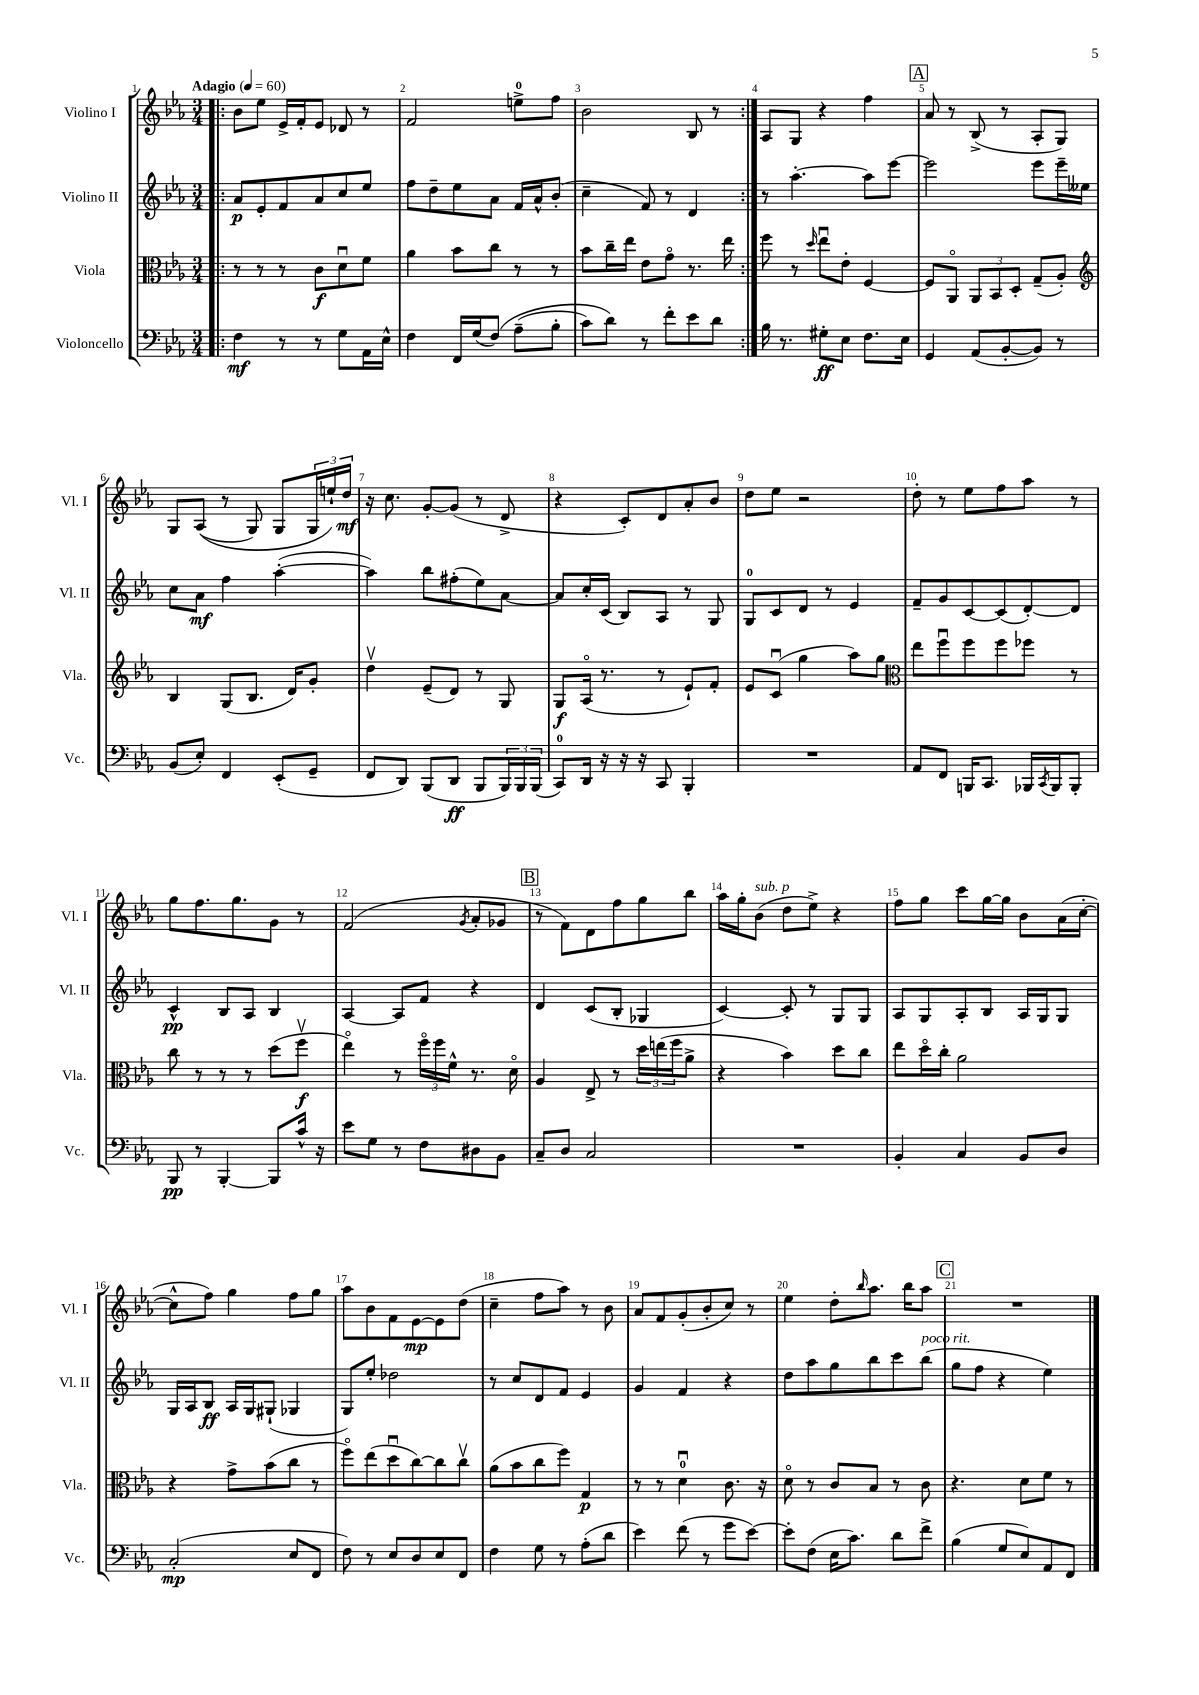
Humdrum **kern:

**kern	**kern	**kern	**kern
*staff4	*staff3	*staff2	*staff1
*clefF4	*clefC3	*clefG2	*clefG2
*k[b-e-a-]	*k[b-e-a-]	*k[b-e-a-]	*k[b-e-a-]
*M3/4	*M3/4	*M3/4	*M3/4
*MM60	*MM60	*MM60	*MM60
=!|:	=!|:	=!|:	=!|:
4F	8r	8a-	8b-
.	8r	8e-'	8ee-
8r	8r	8f	16e-^
.	.	.	16f'
8r	8c	8a-	8e-
8G	8du	8cc	8d-
16AA-	8f	8ee-	8r
16E-^^	.	.	.
=	=	=	=
4F	4a-	8ff	2f
.	.	8dd~	.
16FF	8b-	8ee-	.
(16G	.	.	.
&(8F)	8cc	8a-	.
(8A-~	8r	16f	8ee^
.	.	16a-^^	.
8B-'	8r	(8b-'	8ff
=	=	=	=
8c)	8b-	4cc~	2b-
8d&)	16cc~	.	.
.	16ee-	.	.
8r	8e-	8f)	.
8f'	8go	8r	.
8e-	8.r	4d	8B-
8d	.	.	8r
.	16ee-	.	.
=:|!	=:|!	=:|!	=:|!
16B-	8ff	8r	8A-
8.r	.	.	.
.	8r	[4.aa-'	8G
.	16qqdd	.	.
8G#'	8ee-u	.	4r
8E-	8e-'	.	.
8.F	[4F	8aa-]	4ff
.	.	[8eee-	.
16E-	.	.	.
=	=	=	=
4GG	8F]	2eee-]	8a-
.	8AA-o	.	8r
(8AA-	12AA-	.	(8B-^
.	12BB-	.	.
[8BB-'	.	.	8r
.	12D'	.	.
8BB-])	(8G~	8eee-	8A-'
8r	8A-')	16eee-~	8G)
.	.	16ee--	.
=	=	=	=
*	*clefG2	*	*
(8BB-	4B-	8cc	8G
8E-')	.	8a-	&((8A-
4FF	(8G	4ff	8r
.	8.B-	.	8G)
(8EE-'	.	([4aa-'	8G
.	16d)	.	.
8GG~	8g'	.	24G
.	.	.	24ee`&)
.	.	.	24dd
=	=	=	=
8FF	4ddv	4aa-])	16r
.	.	.	8.cc
8DD)	.	.	.
(8BBB-	(8e-~	8bb-	[8g'
8DD	8d)	(8ff#'	(8g]
8BBB-	8r	8ee-)	8r
24BBB-)	8G	[8a-	8d^
24BBB-	.	.	.
(24BBB-	.	.	.
=	=	=	=
8CC)	8G	8a-]	4r
16DD	(16A-o	16cc'	.
16r	8.r	(16c	.
16r	.	8B-)	8c')
16r	.	.	.
8CC	8r	8A-	8d
4BBB-'	8e-`)	8r	8a-'
.	8f'	8G	8b-
=	=	=	=
2.r	8e-	8G	8dd
.	(8cu	8c	8ee-
.	4gg	8d	2r
.	.	8r	.
.	8aa-)	4e-	.
.	8gg	.	.
=	=	=	=
*	*clefC3	*	*
8AA-	8ee-	8f~	8dd'
8FF	8ffu	8g	8r
16BBB	8ff	[8c	8ee-
8.CC	.	.	.
.	8ff	(8c]	8ff
16BBB-	8ff-	[8d')	8aa-
8qCC	.	.	.
16BBB-	.	.	.
8BBB-'	8r	8d]	8r
=	=	=	=
8BBB-	8cc	4c^^	8gg
8r	8r	.	8.ff
[4BBB-'	8r	8B-	.
.	.	.	8.gg
.	8r	8A-	.
8BBB-]	(8dd	4B-	8g
16c^^	8ffv	.	8r
16r	.	.	.
=	=	=	=
8e-	4ee-o)	[4A-	(2f
8G	.	.	.
8r	8r	8A-]	.
8F	24ffo	8f	.
.	24ff	.	.
.	24f^^	.	.
.	.	.	8qg
8D#	8.r	4r	8a-'
8BB-	.	.	8g-
.	16do	.	.
=	=	=	=
8C~	4A-	4d	8r
8D	.	.	8f)
2C	8E-^	(8c	8d
.	8r	8B-'	8ff
.	24dd	4G-	8gg
.	(24ee	.	.
.	24ff	.	.
.	8a-^	.	8bb-
=	=	=	=
2.r	4r	[4c)	16aa-
.	.	.	16gg'
.	.	.	(8b-
.	4b-)	8c']	8dd
.	.	8r	8ee-^)
.	8dd	8G	4r
.	8cc	8G	.
=	=	=	=
4BB-'	8ee-	8A-	8ff
.	16ddo	8G	8gg
.	16cc'	.	.
4C	2a-	8A-'	8ccc
.	.	8B-	[16gg
.	.	.	16gg]
8BB-	.	16A-	8b-
.	.	16G	.
8D	.	8G	(16a-
.	.	.	[16cc'
=	=	=	=
(2C'	4r	16G	8cc^^]
.	.	16A-	.
.	.	8B-	8ff)
.	8g^	16A-	4gg
.	.	16G	.
.	(8b-	(8G#`	.
8E-	8cc	4G-	8ff
8FF	8r	.	8gg
=	=	=	=
8F)	8ffo)	8G)	8aa-
8r	(8ee-	8ee-'	8b-
8E-	8ddu	2dd-	8f
8D	[8cc)	.	[8e-
8E-	8cc]	.	8e-]
8FF	8ccv	.	(8dd
=	=	=	=
4F	(8a-	8r	4cc~
.	8b-	8cc	.
8G	8cc	8d	8ff
8r	8ff)	8f	8aa-)
(8A-'	4G	4e-	8r
8d	.	.	8b-
=	=	=	=
4e-)	8r	4g	8a-
.	8r	.	8f
(8f	4du	4f	(8g'
8r	.	.	8b-'
8g	8.c	4r	8cc)
[8e-)	.	.	8r
.	16r	.	.
=	=	=	=
8e-']	8do	8dd	4ee-
(8F	8r	8aa-	.
16E-	8c	8gg	8dd'
8.c)	.	.	.
.	.	.	16qqbb-
.	8B-	8bb-	8.aa-
8d	8r	8ccc	.
.	.	.	16bb-
8f^	8c	(8bb-	8aa-
=	=	=	=
(4B-	4.r	8gg	2.r
.	.	8ff	.
8G	.	4r	.
8E-)	8d	.	.
8AA-	8f	4ee-)	.
8FF	8r	.	.
==	==	==	==
*-	*-	*-	*-
